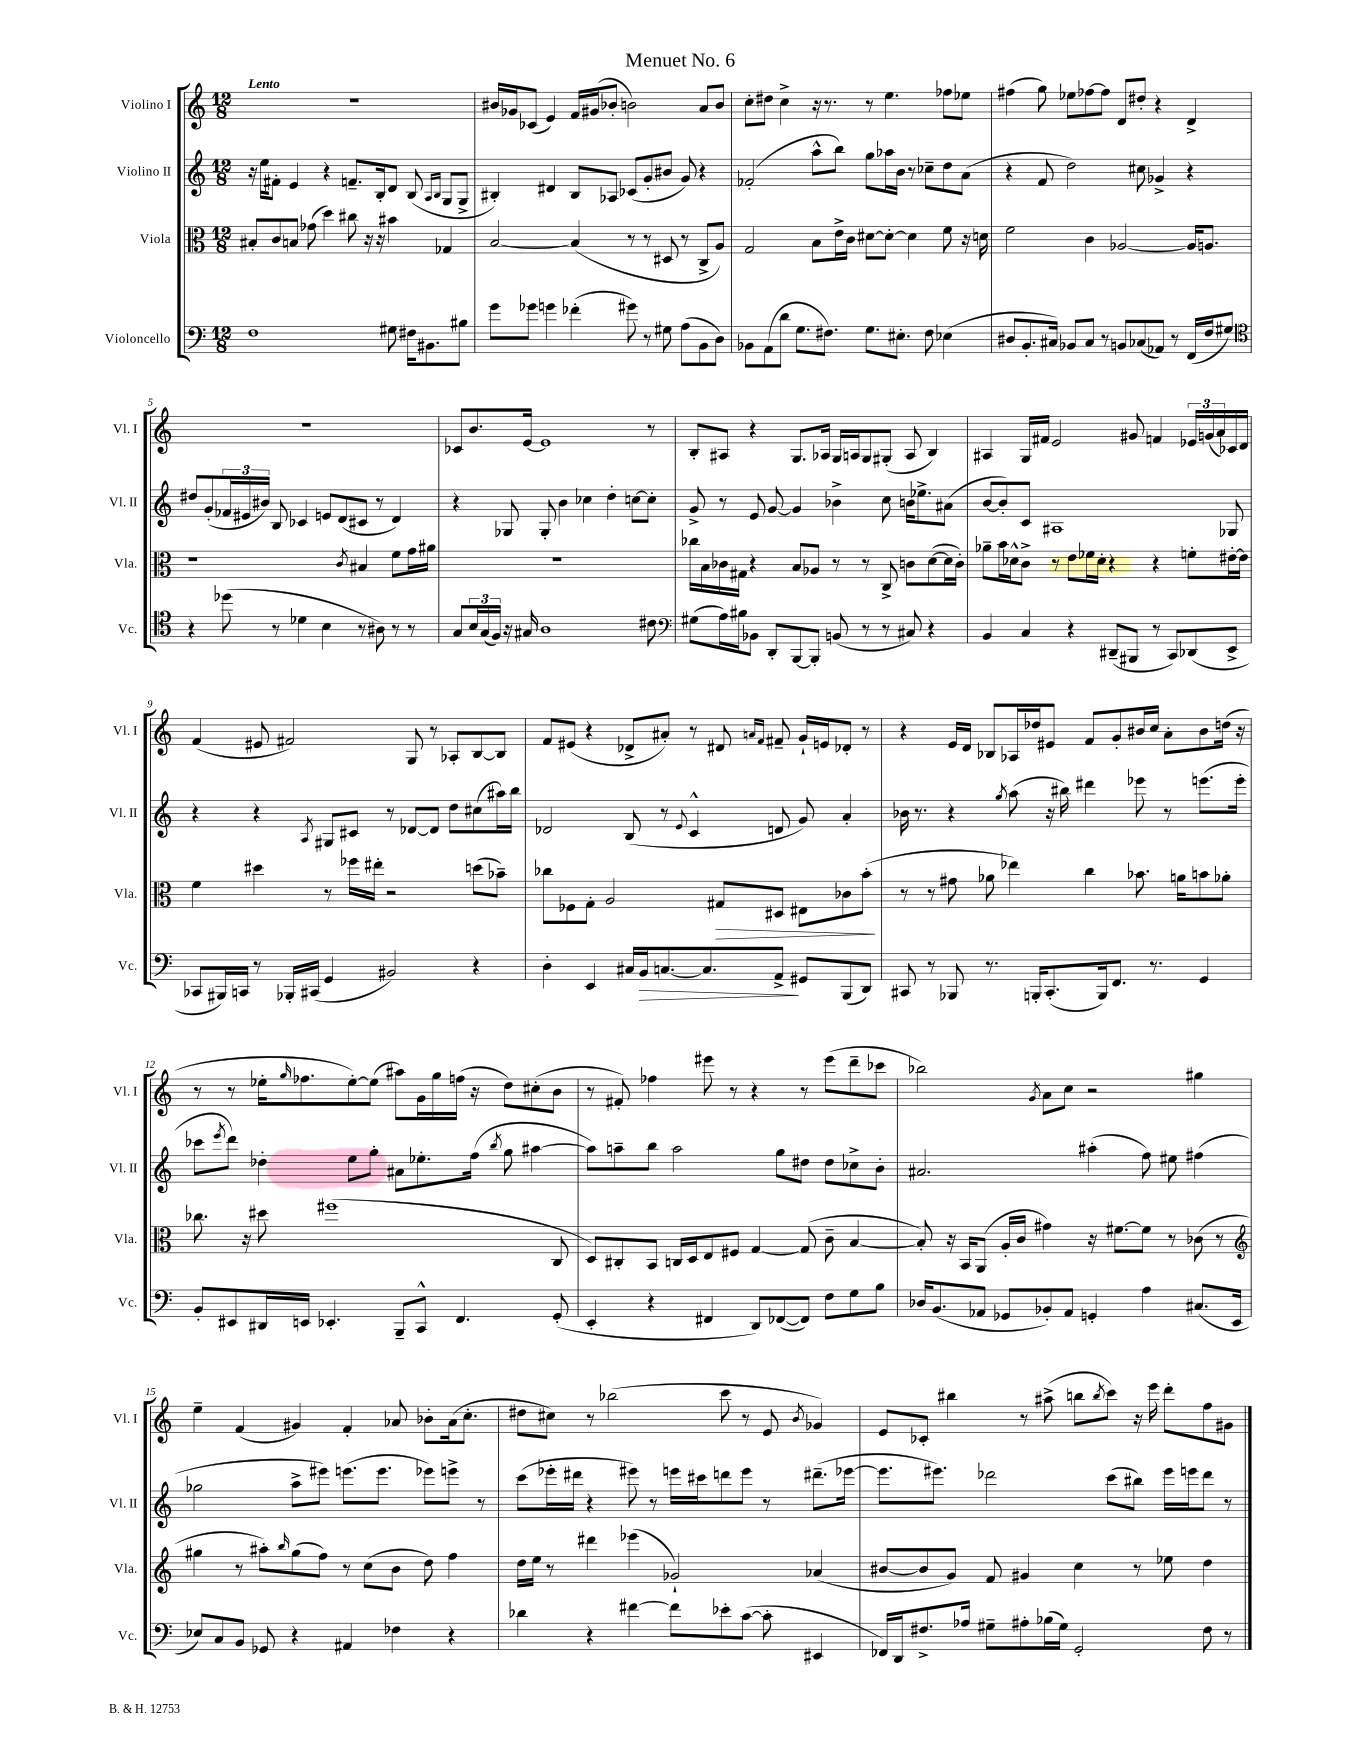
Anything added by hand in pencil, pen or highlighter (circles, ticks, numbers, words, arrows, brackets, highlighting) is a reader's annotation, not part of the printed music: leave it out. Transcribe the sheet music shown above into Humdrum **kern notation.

**kern	**kern	**kern	**kern
*staff4	*staff3	*staff2	*staff1
*clefF4	*clefC3	*clefG2	*clefG2
*k[]	*k[]	*k[]	*k[]
*M12/8	*M12/8	*M12/8	*M12/8
1F	8B#'	16r	1.r
.	.	16ee	.
.	8c	8f#'	.
.	8B	4e	.
.	(8g-	.	.
.	4dd)	4r	.
.	8cc#	8.f~	.
.	16r	.	.
.	16r	16B'	.
8G#	4b#	8d	.
16F#	.	(8B	.
8.BB#	.	.	.
.	.	16qqA	.
.	.	16qqB	.
.	4G-	8G	.
8B#	.	8G^	.
=	=	=	=
8g	[2B	4B#')	16b#
.	.	.	16g-
8g-	.	.	(8c-
4g	.	4d#	4e)
(4f-'	(4B]	8B#	16f
.	.	.	(16g#
.	.	8A-	8b-'
8g#)	8r	(8c-	2b)
8r	8r	8g'	.
8G#	8D#	8b#	.
(8A	8r	8g)	.
8BB	8C^	4r	8a
8D)	8A)	.	8b
=	=	=	=
8BB-	2G	(2f-'	8cc'
(8AA	.	.	8dd#
8d	.	.	4cc^
8.G	.	.	.
.	8B	8aa^^	16r
8.F#)	.	.	8.r
.	16e^	8bb)	.
.	16c	.	.
8.G	[8d#	8gg	8r
.	8d#'_	16aa-	4.ee
8.E#'	.	16b	.
.	4d#]	8r	.
8F#	.	8cc-~	.
(4E-	8f	8dd	8ff-
.	16r	(8a	8ee-
.	16d	.	.
=	=	=	=
8D#	2f	4r	(4ff#
8.BB'	.	.	.
.	.	8f	8gg)
16C#)	.	.	.
8BB-	.	2dd)	8ee-
8C#	4c	.	[8ff-
8r	.	.	8ff-]
8BB	[2A-	.	8d
(8C-	.	8cc#	8dd#'
8AA-)	.	4g-^	4r
8r	.	.	.
(16FF	16A-]	4r	4d^
16F	8.A	.	.
8G#)	.	.	.
=	=	=	=
*clefC4	*	*	*
4r	1r	8dd#	1.r
.	.	(8g'	.
(8dd-	.	24f-	.
.	.	24e#	.
.	.	24b#)	.
8r	.	8B	.
4d-	.	4c-	.
4B	.	8e	.
.	.	(8d	.
.	8qc	.	.
8r	4B#	8c#	.
8A#)	.	8r	.
8r	8f	4d)	.
8r	16g	.	.
.	16a#	.	.
=	=	=	=
8G	1.r	4r	8c-
24B	.	.	8.b
(24G	.	.	.
24F)	.	.	.
16r	.	8G-	.
16G#	.	.	[16e
1A	.	8G-'	1e]
.	.	4b	.
.	.	4cc-	.
.	.	4dd'	.
.	.	[8cc	.
8c#	.	8cc']	8r
=	=	=	=
*clefF4	*	*	*
(8G#	16cc-	8g^	8B'
.	16B	.	.
16A)	16c-	8r	8A#
16B#	16G#	.	.
8BB-	4r	8e	4r
8DD'	.	[8g	.
[8BBB	8B	4g]	8.G
8BBB']	8A-	.	.
.	.	.	16A-
(8BB	8r	4b-^	16G
.	.	.	16A
8r	8r	.	8G
8r	8C^	8cc	(8G#'
8C#)	8c	16b	8A
.	.	8.ee-^	.
4r	([8d	.	4B)
.	16d]	(8a#	.
.	16c')	.	.
=	=	=	=
4BB	8a-~	[8b	4A#
.	16b	8b'])	.
.	16d-^^	.	.
4C	8c^	8c	16G
.	.	.	16f#
.	8r	1A#	2e
4r	8e	.	.
.	16f-	.	.
.	16d-'	.	.
(8DD#~	4r	.	.
8BBB#	.	.	8g#
8r	4r	.	4f
8CC)	.	.	.
(8DD-	8f'	.	24e-
.	.	.	(24g
.	.	.	24a)
8EE^	[16e#'	8G-	16c-
.	16e#]	.	16d
=	=	=	=
8CC-	4f	4r	(4f
16BBB#)	.	.	.
16CC	.	.	.
8r	4dd#	4r	8e#
16BBB-'	.	.	2f#)
(16CC#	.	.	.
.	.	8qA	.
4GG	8r	8G#	.
.	16ff-	8c#	.
.	16ee#'	.	.
2BB#)	2r	8r	.
.	.	[8d-	8G
.	.	8d-]	8r
.	.	8dd	8A-'
4r	(8dd	(8cc#	[8B
.	8b-~)	16aa#)	8B]
.	.	16bb	.
=	=	=	=
4D'	8cc-	2d-	8f
.	8F-	.	(8e#
4EE	8G'	.	4r
.	2A	.	.
16C#	.	(8B	8d-^
16BB	.	.	.
[8.C	.	8r	8a#')
.	.	8qqe	.
.	.	4c^^	8r
8.C]	.	.	.
.	8G#	.	8d#
.	.	.	16qqa
.	.	.	16qqf
8AA^	8D#	8d	8f#~
8GG#	8E#	8g)	16g`
.	.	.	16e
(8BBB	8c-	4a'	8d-'
8DD)	(8b'	.	8r
=	=	=	=
8CC#	8r	16b-	4r
.	.	8.r	.
8r	8r	.	.
8BBB-	8g#	4r	16e
.	.	.	16d
8.r	8a-	.	8B-
.	.	8qgg	.
.	4ee-)	(8aa	16A-
16BBB'	.	.	16dd-
(8.CC#'	.	16r	8e#
.	.	16bb#)	.
.	4cc	4ddd#	8f
16BBB)	.	.	.
8.FF	.	.	8g'
.	8.b-	8eee-	16b#
8.r	.	.	16cc
.	.	8r	8a'
.	16a	.	.
4GG	8b	(8.eee	8b#
.	8a-'	.	(16dd
.	.	16eee'	16r
=	=	=	=
8BB'	8.cc-	8ccc-	8r
.	.	8qeee	.
8EE#	.	8ddd)	8r
.	16r	.	.
16DD#	8dd#	4dd-'	16ee-'
.	.	.	16qqgg
16EE	.	.	8.ff-
4.EE-'	(1ff#	.	.
.	.	8ee	[8ee-')
.	.	8gg'	(8ee-]
8BBB~	.	8a#	8aa#)
8CC^^	.	8.ee-'	16g
.	.	.	16gg
4.FF	.	.	(16ff
.	.	(16ff	16r
.	.	8qbb	.
.	.	8gg	8dd)
.	.	[4aa#	(8cc#'
(8GG'	8C	.	8b
=	=	=	=
4EE'	8D)	8aa#])	8r
.	8C#'	8aa~	8f#')
4r	8BB	8bb	4ff-
.	16C	2aa	.
.	16D	.	.
4FF#	8E	.	8eee#
.	8F#	.	8r
8DD)	[4G	.	4r
([8FF-	.	8gg	.
8FF-])	(8G]	8dd#	8r
8F	8c~	8dd#	(8eee#
8G	[4B	8cc-^	8ddd~
8B	.	8b'	8ccc-
=	=	=	=
16D-	8B'])	2.a#	2bb-)
(8.BB	.	.	.
.	16r	.	.
.	16BB	.	.
8AA-	(8AA	.	.
8GG-	16A'	.	.
.	16c	.	.
.	.	.	8qg
8BB-')	4g#)	.	8a
8AA-	.	.	8cc
4GG'	16r	(4aa#'	2r
.	[8.f#	.	.
4A	8f#]	8ff)	.
.	8r	8ee#	.
(8.C#	(8c-	(4ff#	4gg#
.	8r	.	.
16EE	.	.	.
=	=	=	=
*	*clefG2	*	*
8E-)	4gg#	2gg-	4ee~
8C	.	.	.
8BB	8r	.	(4f
8GG-	8aa#')	.	.
.	16qqbb	.	.
4r	(8gg#	8aa^	4g#)
.	8ff)	8eee#)	.
4AA#	8r	(8.eee	4f'
.	(8cc	.	.
.	.	8.eee	.
4F-	8b	.	8a-
.	8dd)	8eee-)	8b-'
4r	4ff	8eee^	(16a-
.	.	.	8.cc'
.	.	8r	.
=	=	=	=
4d-	16dd	(8ccc	8dd#
.	16ee	.	.
.	8r	16eee-'	8cc#)
.	.	16ddd#	.
4r	4ddd#	4r	8r
.	.	.	(2bb-
[4f#	(4eee-	8eee#)	.
.	.	8r	.
8f#]	2g-`)	16eee	.
.	.	16ccc#	.
8e-'	.	8ddd	8ccc
([8c	.	8eee	8r
8c']	.	8r	8e
.	.	.	8qb
4EE#	(4a-	(8.ddd#~	4g-)
.	.	[16eee-	.
=	=	=	=
16FF-)	[8b#	8.eee-]	8e
16DD	.	.	.
8.F#^	8b#]	.	8c-'
.	.	8.eee#)	.
.	8g)	.	4bb#
16A-	.	.	.
8G#~	8f	2ddd-	.
8A#'	4g#	.	8r
(16B-	.	.	(8aa#^
16G#)	.	.	.
2GG'	4cc	.	8bb
.	.	.	8qbb
.	.	(8ccc	8ccc)
.	8r	8bb#)	16r
.	.	.	16eee
.	8ee-	16eee#	8ddd'
.	.	16eee	.
8F#	4dd	8ddd-	8ff
8r	.	8r	8g#
==	==	==	==
*-	*-	*-	*-
